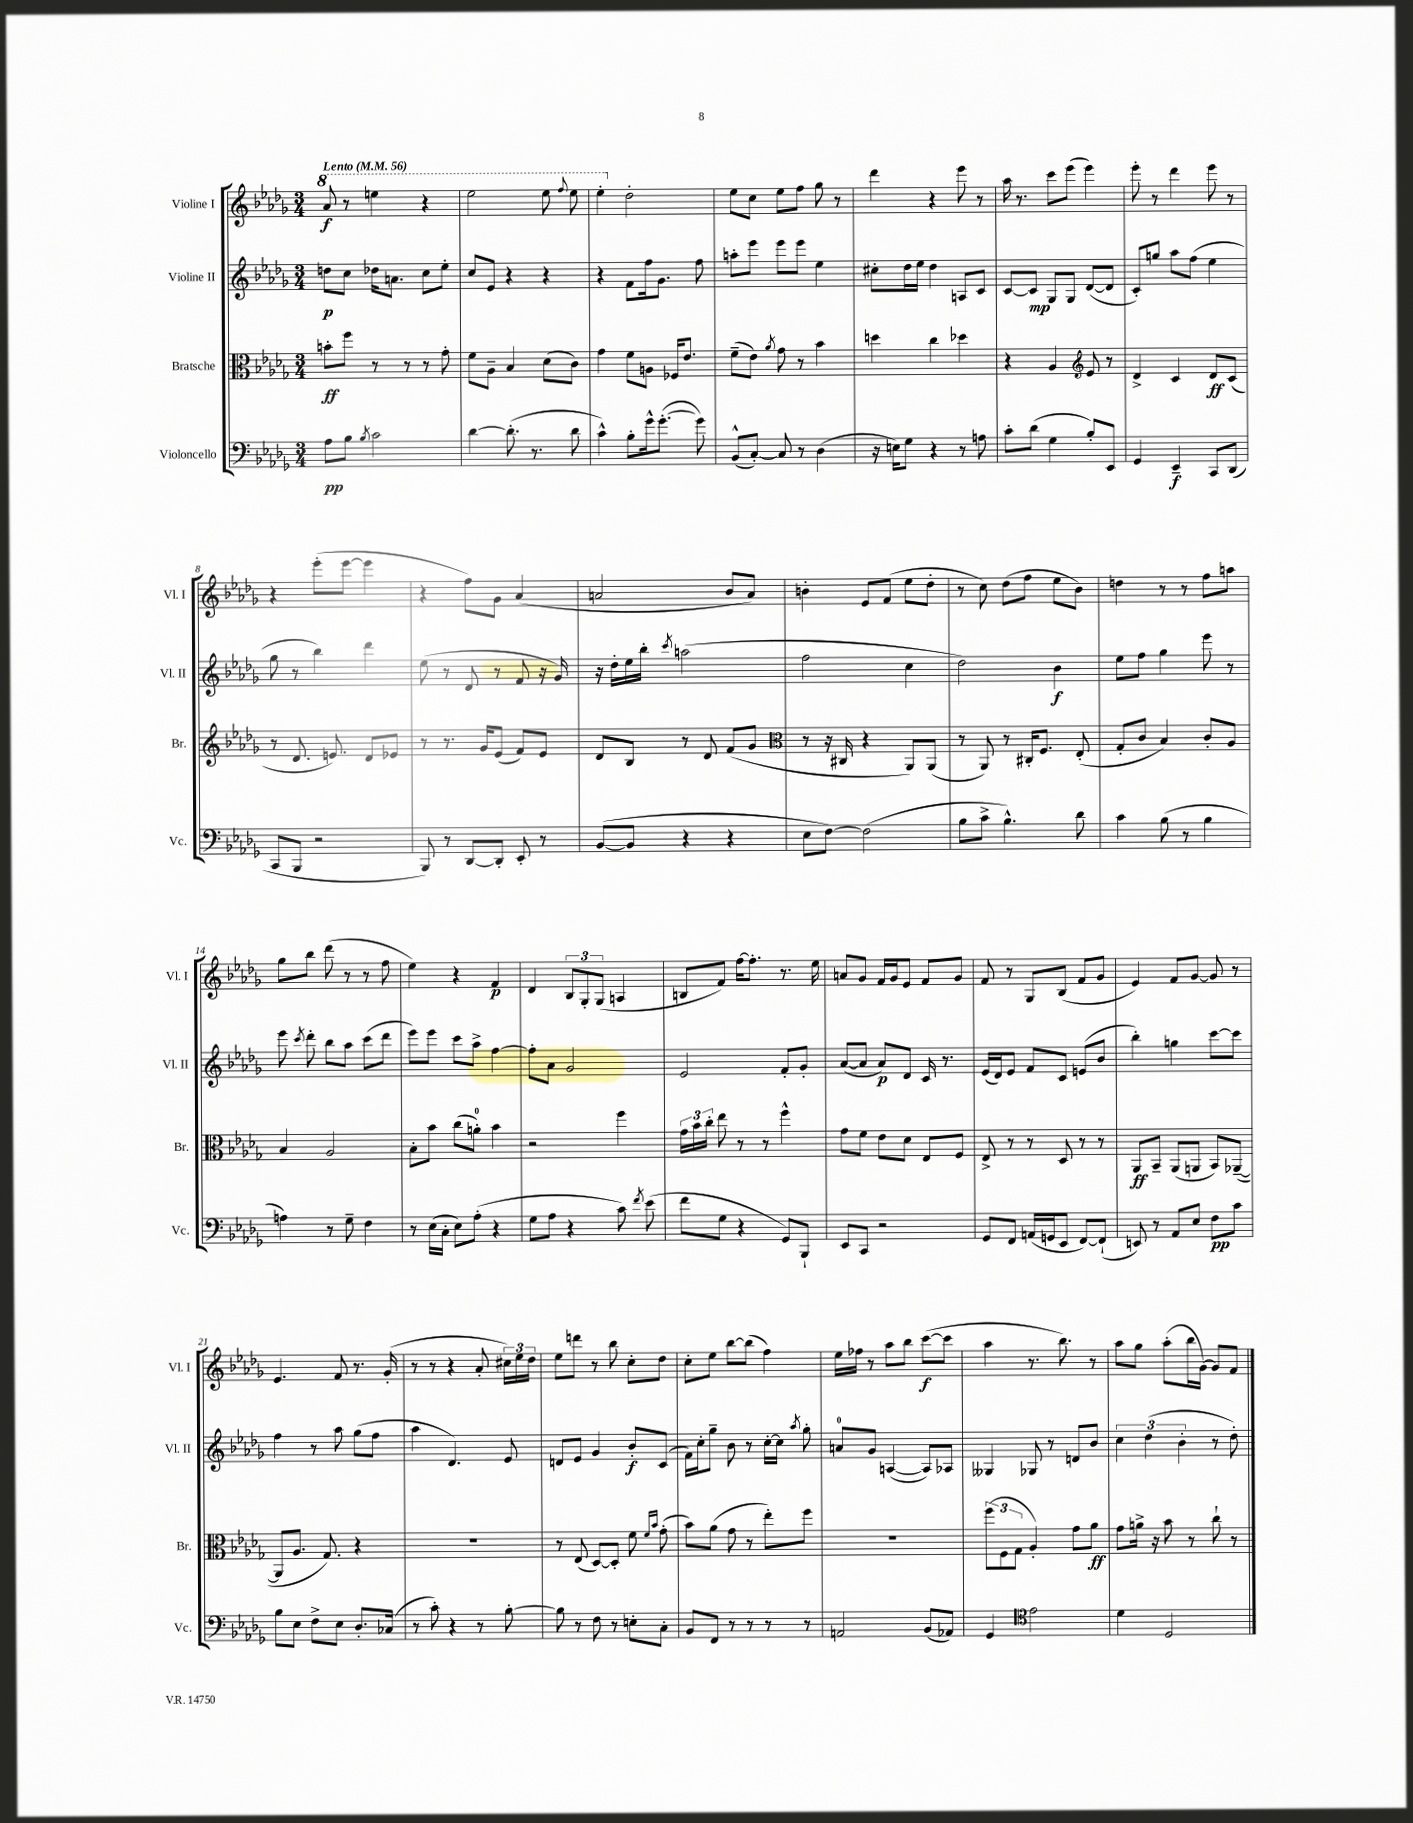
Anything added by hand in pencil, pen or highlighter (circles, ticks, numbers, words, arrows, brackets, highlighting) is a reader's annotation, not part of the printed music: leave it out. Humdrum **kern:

**kern	**kern	**kern	**kern
*staff4	*staff3	*staff2	*staff1
*clefF4	*clefC3	*clefG2	*clefG2
*k[b-e-a-d-g-]	*k[b-e-a-d-g-]	*k[b-e-a-d-g-]	*k[b-e-a-d-g-]
*M3/4	*M3/4	*M3/4	*M3/4
*MM56	*MM56	*MM56	*MM56
8A-	8b'	8dd	8aa-
8B-	8ff	8cc	8r
8qB-	.	.	.
2c	8r	16dd-	4eee
.	.	8.a	.
.	8r	.	.
.	8r	8cc	4r
.	8g-'	8ee-'	.
=	=	=	=
[4d-	8f	8cc	2eee-
.	8A-~	8e-	.
(8.d-']	4B-	4r	.
8.r	.	.	.
.	(8d-	4r	8eee-
.	.	.	8qqfff
8d-	8c)	.	8eee-
=	=	=	=
4c^^)	4g-	4r	4eee-'
8B-'	8f	8f	2dd-'
16g-^^	8A	16ff	.
([8.g-'	.	8.g-	.
.	16F-	.	.
.	8.e-	.	.
8g-])	.	8ff	.
=	=	=	=
(8BB-^^	(8f~	8aa'	8ee-
[8C')	8e-)	8eee-	8cc
.	8qa-	.	.
8C]	8g-	8eee-	8ee-
8r	8r	8eee-	8ff
(4D-	4b-	4ee-	8gg-
.	.	.	8r
=	=	=	=
16r	4dd	8cc#'	4ddd-
16E)	.	.	.
8G-	.	16dd-	.
.	.	16ee-	.
4r	4cc	4dd-	4r
8r	4dd-	8A	8eee-
8A	.	8c	8r
=	=	=	=
8c'	4r	[8c	16aa-
.	.	.	8.r
(8d-	.	8c]	.
4G-	4A-	8G-	8ccc
.	.	8G-	(8eee-
*	*clefG2	*	*
8B-')	8e-	([8d-	4eee-)
8EE-	8r	8d-]	.
=	=	=	=
4GG-	4d-^	8c')	8eee-'
.	.	8gg	8r
4EE-~	4c	8aa-	4ddd-
.	.	(8ff	.
8CC	8d-	4ee-	8eee-
(8DD-	(8c	.	8r
=	=	=	=
8CC	8r	8gg-	4r
8BBB-	8.d-	8r	.
2r	.	4bb-)	(8eee-'
.	8.e)	.	.
.	.	.	[8eee-
.	8d-	4ddd-	4eee-]
.	8e-	.	.
=	=	=	=
8BBB-)	8r	(8ee-	4r
8r	8.r	8r	.
[8DD-	.	8d-	8ff)
.	16g-	.	.
8DD-']	(8e-	8r	8g-
8EE-'	8f)	8f	(4a-
8r	8e-	16r	.
.	.	16g-)	.
=	=	=	=
([8BB-	8d-	16r	2a
.	.	16dd-'	.
8BB-]	8B-	16ee-	.
.	.	16bb-'	.
.	.	8qccc	.
4r	8r	(2aa	.
.	8d-	.	.
4r	(8f	.	8b-
.	8g-	.	8a)
=	=	=	=
*	*clefC3	*	*
8E-	8r	2ff	4b'
[8F)	16r	.	.
.	16C#	.	.
(2F]	4r	.	8e-
.	.	.	(8f
.	8AA-)	4cc	8ee-
.	(8AA-	.	8dd-'
=	=	=	=
8B-	8r	2dd-)	8r
8c^	8AA-)	.	8cc)
4.B-^^)	8r	.	(8dd-
.	16C#'	.	8ff
.	8.F	.	.
.	.	4b-	8ee-
8d-	(8E-'	.	8b-)
=	=	=	=
4c	8G-'	8ee-	4dd
.	8c	8ff	.
(8B-	4B-)	4gg-	8r
8r	.	.	8r
4B-	8c'	8eee-	8ff
.	8A-	8r	8aa
=	=	=	=
4A)	4B-	8eee-	8gg-
.	.	8qccc	.
.	.	8ddd-'	8bb-
8r	2A-	8bb-	(8ddd-
8G-~	.	8aa-	8r
4F	.	(8ccc	8r
.	.	8ddd-	8ff
=	=	=	=
8r	8B-'	8eee-)	4ee-)
(16E-	8b-	8eee-	.
16C'	.	.	.
8E-)	(8cc	8ccc	4r
(8A-'	8a')	8aa-^	.
4r	4b-	[4ff	4f
=	=	=	=
8G-	2r	8ff']	4d-
8A-	.	8a-	.
4r	.	2g-	12B-
.	.	.	12G-'
.	.	.	(12G-
8c)	4ff	.	4A
8qf	.	.	.
(8e-	.	.	.
=	=	=	=
8f	24g-	2e-	8B
.	24b-	.	.
.	24cc'	.	.
8G-	8ee-	.	8f)
4r	8r	.	[16ff
.	.	.	8.ff']
.	8r	.	.
8GG-)	4ff^^	8f'	8.r
8BBB-`	.	8g-'	.
.	.	.	16ee-
=	=	=	=
8EE-	8g-	([8a-	8a
8CC	8f	8a-]	8g-
2r	8e-	8a-)	16f
.	.	.	16g-
.	8d-	8d-	8e-
.	8E-	16c	8f
.	.	8.r	.
.	8F	.	8g-
=	=	=	=
8GG-	8E-^	(16e-	8f
.	.	16d-)	.
8FF	8r	8e-	8r
(16AA	8r	8f	8G-
16GG	.	.	.
8EE-	8D-	8c	(8B-
[8FF)	8r	(8e	8f
(8FF`]	8r	8b-	8g-
=	=	=	=
8EE)	8AA-	4bb-')	4e-)
8r	8BB-~	.	.
8AA-	(8AA-	4gg	8f
8E-	8AA	.	[8g-
8F	8BB-)	[8ccc	8g-]
8c	([8AA-~	8ccc]	8r
=	=	=	=
8B-	8AA-]	4ff	4.e-
8E-	8.A-	.	.
8F^	.	8r	.
.	8.G-)	.	.
8E-	.	8aa-	8f
8.D-'	4r	(8gg-	8.r
.	.	8ff	.
(16C-	.	.	(16g-'
=	=	=	=
8r	2.r	4aa-	8r
8c')	.	.	8r
4r	.	4.d-)	4r
8r	.	.	8a-'
[8B-'	.	8e-	24cc#)
.	.	.	24ee-
.	.	.	24dd-
=	=	=	=
8B-]	8r	8d	8ee-
8r	(8E-	8e-	8ddd
8F	[8D-)	4g-	8r
8r	8D-']	.	8bb-
8E'	8f	8b-'	8cc'
.	16qqf	.	.
.	16qqb-	.	.
8C'	(8g-'	(8c	8dd-
=	=	=	=
8BB-	8b-)	16f)	8cc'
.	.	16cc'	.
8FF	(8a-	8gg-~	8ee-
8r	8g-	8b-	[8bb-
8r	8r	8r	(8bb-]
8r	8ee-')	[16cc'	4ff)
.	.	16cc]	.
.	.	8qaa-	.
8r	8ff	8gg-'	.
=	=	=	=
2AA	2.r	8a	16ee-
.	.	.	16ff-
.	.	8g-	8r
.	.	([4A	8aa-
.	.	.	8bb-
(8BB-	.	8A])	([8ccc
8AA-)	.	8A-	8ccc]
=	=	=	=
4GG-	(12ff	4G--	4aa-
.	12F	.	.
.	12G-	.	.
*clefC4	*	*	*
2e-	4A-')	8G-	8.r
.	.	8r	.
.	.	.	8.bb-)
.	8g-	8d	.
.	8a-	8b-	8r
=	=	=	=
4d-	8g-	6cc	8aa-
.	16a^	.	8gg-
.	.	(6dd-	.
.	16r	.	.
2D-	8b-	.	(8aa-'
.	.	6b-'	.
.	8r	.	16bb-
.	.	.	[16g-)
.	8cc`	8r	8g-]
.	8r	8dd-')	8f
==	==	==	==
*-	*-	*-	*-
